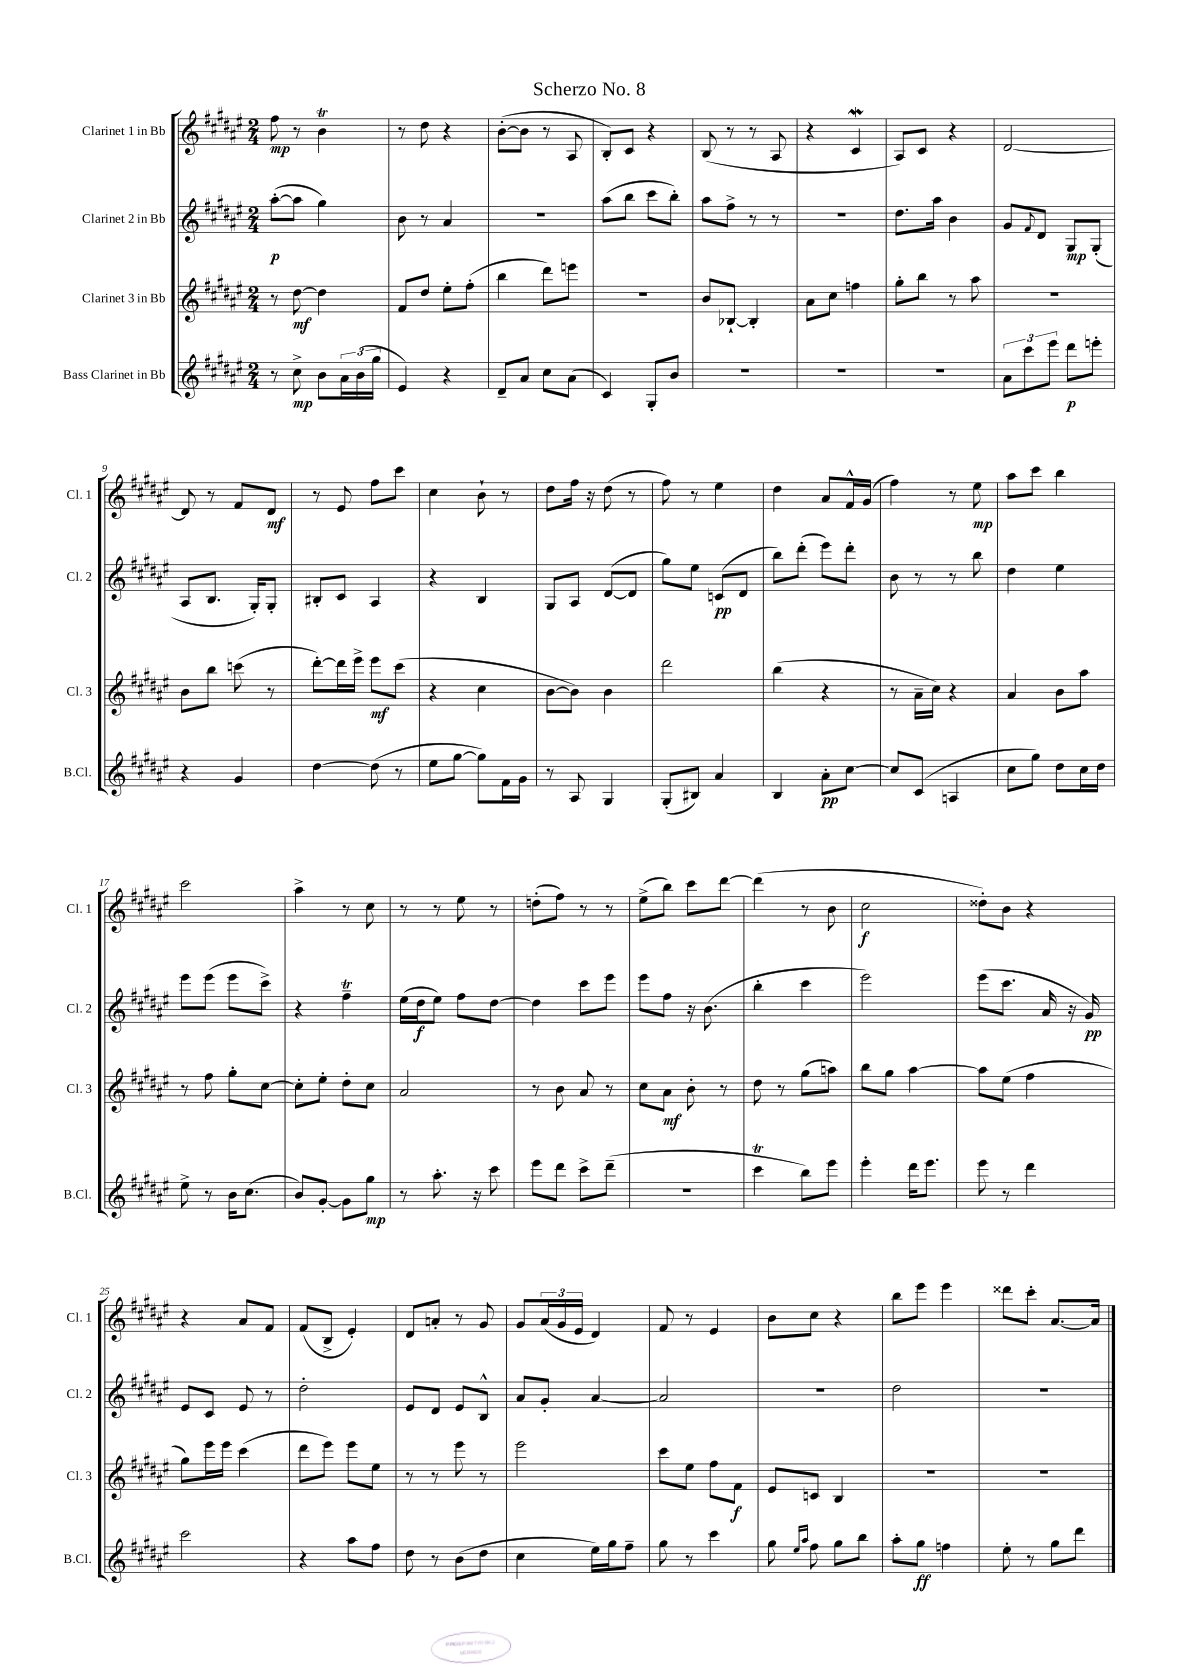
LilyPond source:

\header { title = "Scherzo No. 8" }
<<
\new StaffGroup <<
\new Staff = "s0" \with { instrumentName = "Clarinet 1 in Bb" shortInstrumentName = "Cl. 1" } {
    \clef treble \key fis \major \numericTimeSignature \time 2/4
    fis''8\mp r8 b'4\trill |
    r8 dis''8 r4 |
    b'8~-.( b'8 r8 ais8 |
    b8-.) cis'8 r4 |
    b8( r8 r8 ais8 |
    r4 cis'4\mordent |
    ais8) cis'8 r4 |
    dis'2~ |
    dis'8 r8 fis'8 dis'8\mf |
    r8 eis'8 fis''8 cis'''8 |
    cis''4 b'8-! r8 |
    dis''8 fis''16 r16 dis''8( r8 |
    fis''8) r8 eis''4 |
    dis''4 ais'8 fis'16-^ gis'16( |
    fis''4) r8 eis''8\mp |
    ais''8 cis'''8 b''4 |
    cis'''2 |
    ais''4-> r8 cis''8 |
    r8 r8 eis''8 r8 |
    d''8-.( fis''8) r8 r8 |
    eis''8->( b''8) cis'''8 dis'''8~ |
    dis'''4( r8 b'8 |
    cis''2\f |
    disis''8-.) b'8 r4 |
    r4 ais'8 fis'8 |
    fis'8( b8-> eis'4-.) |
    dis'8 a'8-. r8 gis'8 |
    gis'8 \tuplet 3/2 { ais'16( gis'16 eis'16 } dis'4) |
    fis'8 r8 eis'4 |
    b'8 cis''8 r4 |
    b''8 eis'''8 eis'''4 |
    disis'''8 cis'''8-. ais'8.~ ais'16 \bar "|." |
}
\new Staff = "s1" \with { instrumentName = "Clarinet 2 in Bb" shortInstrumentName = "Cl. 2" } {
    \clef treble \key fis \major \numericTimeSignature \time 2/4
    ais''8~-.\p( ais''8 gis''4) |
    b'8 r8 ais'4 |
    R2 |
    ais''8( b''8 cis'''8 b''8-.) |
    ais''8 fis''8-> r8 r8 |
    R2 |
    dis''8. ais''16 b'4 |
    gis'8 \appoggiatura { fis'8 } dis'8 gis8\mp gis8-.( |
    ais8 b8. gis16-.) gis8-. |
    bis8-. cis'8 ais4 |
    r4 b4 |
    gis8 ais8 dis'8~( dis'8 |
    gis''8) eis''8 c'8\pp( dis'8 |
    b''8) dis'''8-.( eis'''8) dis'''8-. |
    b'8 r8 r8 b''8 |
    dis''4 eis''4 |
    eis'''8 eis'''8( eis'''8 cis'''8->) |
    r4 fis''4--\trill |
    eis''16( dis''16\f eis''8) fis''8 dis''8~ |
    dis''4 cis'''8 eis'''8 |
    eis'''8 fis''8 r16 b'8.( |
    b''4-. cis'''4 |
    eis'''2) |
    eis'''8( cis'''8. ais'16 r16 gis'16\pp) |
    eis'8 cis'8 eis'8 r8 |
    dis''2-. |
    eis'8 dis'8 eis'8 b8-^ |
    ais'8 gis'8-. ais'4~ |
    ais'2 |
    r2 |
    dis''2 |
    R2 \bar "|." |
}
\new Staff = "s2" \with { instrumentName = "Clarinet 3 in Bb" shortInstrumentName = "Cl. 3" } {
    \clef treble \key fis \major \numericTimeSignature \time 2/4
    r8 dis''8~\mf dis''4 |
    fis'8 dis''8 eis''8-. fis''8-.( |
    b''4 dis'''8) e'''8 |
    R2 |
    b'8 bes8~-! bes4-. |
    ais'8 cis''8 f''4 |
    gis''8-. b''8 r8 ais''8 |
    r2 |
    b'8 b''8 c'''8( r8 |
    dis'''8~-.) dis'''16 eis'''16-> eis'''8\mf cis'''8( |
    r4 cis''4 |
    b'8~ b'8) b'4 |
    dis'''2 |
    b''4( r4 |
    r8 ais'16-- cis''16) r4 |
    ais'4 b'8 ais''8 |
    r8 fis''8 gis''8-. cis''8~ |
    cis''8-. eis''8-. dis''8-. cis''8 |
    ais'2 |
    r8 b'8 ais'8 r8 |
    cis''8 ais'8\mf b'8-. r8 |
    dis''8 r8 gis''8( a''8) |
    b''8 gis''8 ais''4~ |
    ais''8 eis''8( fis''4 |
    gis''8) eis'''16 eis'''16 cis'''4( |
    dis'''8 eis'''8) eis'''8 eis''8 |
    r8 r8 eis'''8 r8 |
    eis'''2 |
    cis'''8 eis''8 fis''8 fis'8\f |
    eis'8 c'8 b4 |
    R2 |
    R2 \bar "|." |
}
\new Staff = "s3" \with { instrumentName = "Bass Clarinet in Bb" shortInstrumentName = "B.Cl." } {
    \clef treble \key fis \major \numericTimeSignature \time 2/4
    r8 cis''8->\mp b'8 \tuplet 3/2 { ais'16 b'16( gis''16 } |
    eis'4) r4 |
    dis'8-- ais'8 cis''8 ais'8( |
    cis'4) gis8-. b'8 |
    R2 |
    R2 |
    R2 |
    \tuplet 3/2 { ais'8 cis'''8 eis'''8 } dis'''8\p e'''8-. |
    r4 gis'4 |
    dis''4~ dis''8( r8 |
    eis''8 gis''8~ gis''8) fis'16 gis'16 |
    r8 ais8 gis4 |
    gis8-.( bis8) ais'4 |
    b4 ais'8-.\pp cis''8~ |
    cis''8 cis'8( a4 |
    cis''8 gis''8) dis''8 cis''16 dis''16 |
    eis''8-> r8 b'16 cis''8.( |
    b'8) gis'8~-. gis'8 gis''8\mp |
    r8 ais''8.-. r16 cis'''8 |
    eis'''8 dis'''8 cis'''8-> dis'''8--( |
    R2 |
    cis'''4\trill b''8) eis'''8 |
    eis'''4-. dis'''16 eis'''8. |
    eis'''8 r8 dis'''4 |
    cis'''2 |
    r4 ais''8 fis''8 |
    dis''8 r8 b'8( dis''8 |
    cis''4 eis''16) gis''16 fis''8-- |
    gis''8 r8 cis'''4 |
    gis''8 \grace { eis''16 ais''16 } fis''8 gis''8 b''8 |
    ais''8-. gis''8\ff f''4 |
    eis''8-. r8 gis''8 dis'''8 \bar "|." |
}
>>
>>
